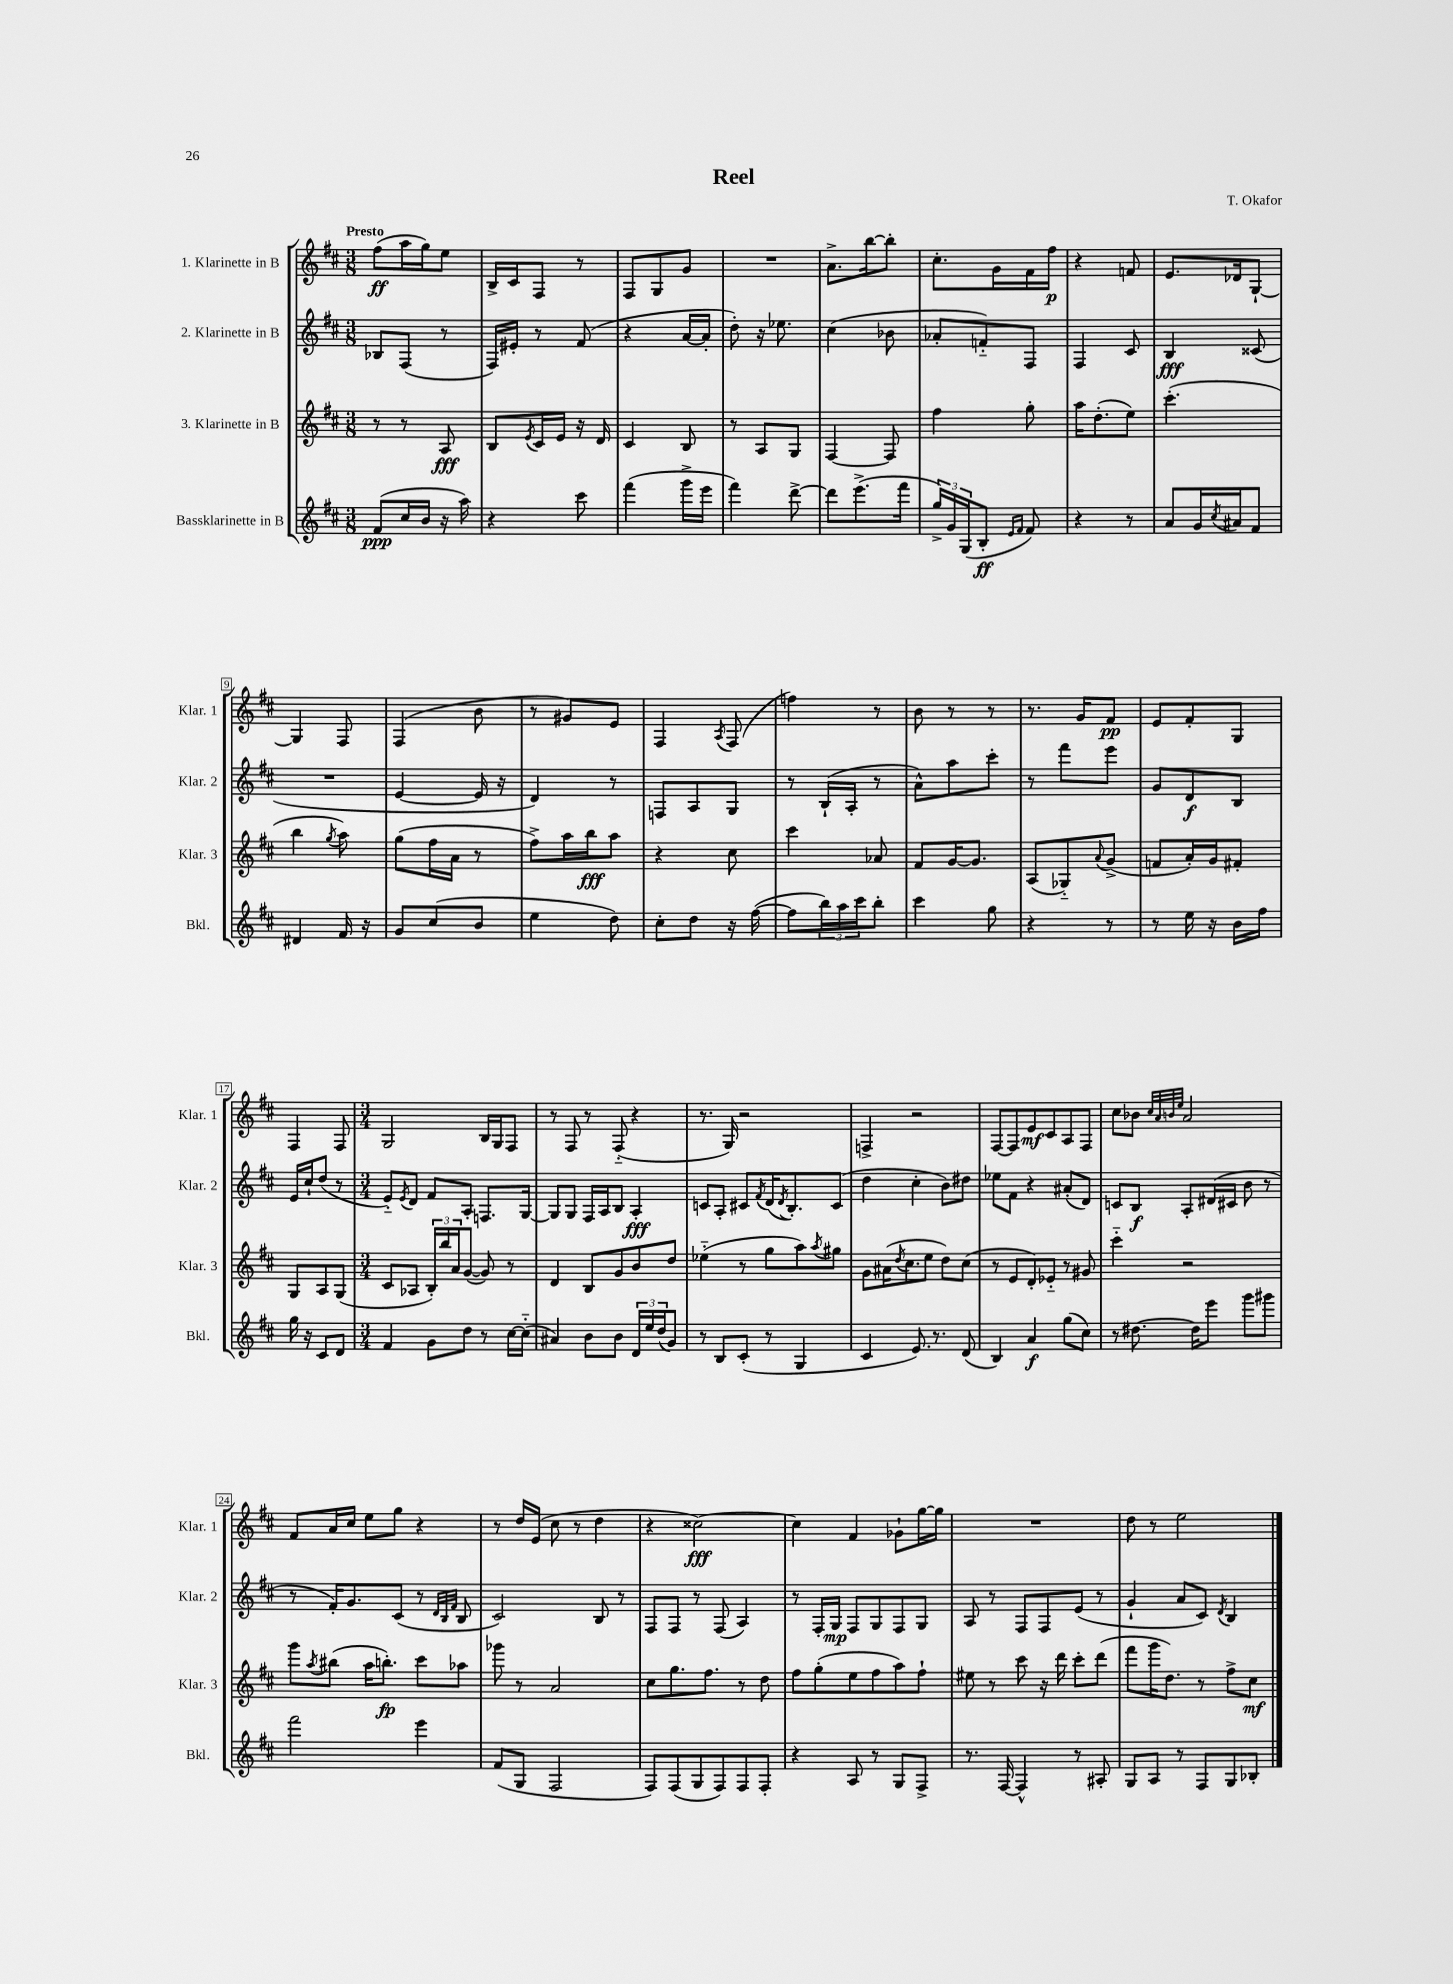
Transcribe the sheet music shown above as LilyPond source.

\header { title = "Reel" composer = "T. Okafor" }
<<
\new StaffGroup <<
\new Staff = "s0" \with { instrumentName = "1. Klarinette in B" shortInstrumentName = "Klar. 1" } {
    \clef treble \key d \major \numericTimeSignature \time 3/8 \tempo "Presto"
    fis''8\ff( a''16 g''16) e''8 |
    b16-> cis'16 fis8 r8 |
    fis8 g8 g'8 |
    R4. |
    a'8.-> b''16~ b''8-. |
    cis''8.-. g'16 fis'16 fis''16\p |
    r4 f'8 |
    e'8. des'16 g8~-! |
    g4 fis8 |
    fis4( b'8 |
    r8 gis'8) e'8 |
    fis4 \acciaccatura { a8 } fis8( |
    f''4) r8 |
    b'8 r8 r8 |
    r8. g'16 fis'8\pp |
    e'8 fis'8-. g8 |
    fis4 fis8 |
    \numericTimeSignature \time 3/4 g2 b16 g16 fis8 |
    r8 fis8 r8 fis8-_( r4 |
    r8. g16) r2 |
    f4-> r2 |
    fis8~ fis8 e'8\mf cis'8 a8 fis8 |
    cis''8 bes'8 \grace { cis''32 a'32 b'32 e''32 } a'2 |
    fis'8 a'16 cis''16 e''8 g''8 r4 |
    r8 d''16 e'16( cis''8 r8 d''4 |
    r4 cisis''2~\fff) |
    cisis''4 fis'4 ges'8-! g''16~ g''16 |
    R2. |
    d''8 r8 e''2 \bar "|." |
}
\new Staff = "s1" \with { instrumentName = "2. Klarinette in B" shortInstrumentName = "Klar. 2" } {
    \clef treble \key d \major \numericTimeSignature \time 3/8
    bes8 fis8( r8 |
    fis16) eis'16-. r8 fis'8( |
    r4 a'16~ a'16-. |
    d''8-.) r16 ees''8. |
    cis''4( bes'8 |
    aes'8-. f'8-_) fis8 |
    fis4 cis'8 |
    b4\fff cisis'8( |
    R4. |
    e'4~ e'16 r16 |
    d'4) r8 |
    f8 a8 g8 |
    r8 b16-!( a16-. r8 |
    a'8-^) a''8 cis'''8-. |
    r8 fis'''8 e'''8 |
    g'8 d'8\f b8 |
    e'16 cis''16-! d''8( r8 |
    \numericTimeSignature \time 3/4 e'8-_) \acciaccatura { e'8 } d'8 fis'8 a8-. f8. g16~ |
    g8 g8 fis16 a16 b8 a4-.\fff |
    c'8 a8-. cis'8 \acciaccatura { fis'8 } d'16( \acciaccatura { d'8 } b8.-.) cis'8( |
    d''4 cis''4-. b'8) dis''8 |
    ees''8 fis'8 r4 ais'8-.( d'8) |
    c'8 b8\f a8-. dis'16( cis'16 b'8 r8 |
    r8 fis'16-.) g'8. cis'8( r8 \grace { d'32 b32 fis'32 } b8 |
    cis'2) b8 r8 |
    fis8 fis8 r8 fis8( a4) |
    r8 fis16-. g16\mp fis8 g8 fis8 g8 |
    a8 r8 fis8 fis8 e'8( r8 |
    g'4-! a'8 cis'8) \acciaccatura { d'8 } b4 \bar "|." |
}
\new Staff = "s2" \with { instrumentName = "3. Klarinette in B" shortInstrumentName = "Klar. 3" } {
    \clef treble \key d \major \numericTimeSignature \time 3/8
    r8 r8 a8\fff |
    b8 \acciaccatura { e'8 } cis'16 e'16 r16 d'16 |
    cis'4 b8 |
    r8 a8 g8 |
    fis4~ fis8 |
    fis''4 g''8-. |
    a''16 d''8.-.( e''8) |
    cis'''4.-.( |
    b''4 \acciaccatura { g''8 } a''8) |
    g''8( fis''16 a'16 r8 |
    fis''8->) a''16 b''16\fff a''8 |
    r4 cis''8 |
    cis'''4 aes'8 |
    fis'8 g'16~ g'8. |
    a8( ges8-_) \appoggiatura { a'8 } g'8->( |
    f'8 a'16-.) g'16 fis'8-. |
    g8 a8 g8( |
    \numericTimeSignature \time 3/4 cis'8 aes8 \tuplet 3/2 { b16-.) b''16 a'16 } g'8~( g'8) r8 |
    d'4 b8 g'8 b'8 d''8 |
    ees''4-_( r8 g''8 a''8) \acciaccatura { a''8 } gis''8 |
    g'8 ais'16( \acciaccatura { d''8 } cis''8. e''8 d''8) cis''8( |
    r8 e'8 d'8-.) ees'8-_ r8 gis'8 |
    cis'''4-_ r2 |
    g'''8 \acciaccatura { a''8 } bis''8( a''16 b''8.-.\fp) cis'''8 aes''8 |
    ges'''8 r8 a'2 |
    cis''8 g''8. fis''8. r8 d''8 |
    fis''8 g''8-.( e''8 fis''8 a''8) fis''8-! |
    eis''8 r8 cis'''8 r16 d'''16 cis'''8-. d'''8( |
    fis'''8 g'''16 d''8.) r8 fis''8-> cis''8\mf \bar "|." |
}
\new Staff = "s3" \with { instrumentName = "Bassklarinette in B" shortInstrumentName = "Bkl." } {
    \clef treble \key d \major \numericTimeSignature \time 3/8
    fis'8\ppp( cis''16 b'16 r16 a''16) |
    r4 cis'''8 |
    fis'''4( g'''16-> e'''16 |
    fis'''4) d'''8~-> |
    d'''8 e'''8.->( fis'''16 |
    \tuplet 3/2 { g''16->) g'16 g16( } b8-.\ff \grace { e'16 fis'16 } fis'8) |
    r4 r8 |
    a'8 g'16 \acciaccatura { cis''8 } ais'16 fis'8 |
    dis'4 fis'16 r16 |
    g'8 cis''8( b'8 |
    e''4 d''8) |
    cis''8-. d''8 r16 fis''16~( |
    fis''8 \tuplet 3/2 { b''16) a''16 cis'''16 } b''8-. |
    cis'''4 g''8 |
    r4 r8 |
    r8 e''16 r16 b'16 fis''16 |
    g''16 r16 cis'8 d'8 |
    \numericTimeSignature \time 3/4 fis'4 g'8 d''8 r8 cis''16~ cis''16-_( |
    ais'4) b'8 b'8 \tuplet 3/2 { d'16 e''16 d''16( } g'8) |
    r8 b8 cis'8-.( r8 g4 |
    cis'4 e'8.) r8. d'8( |
    b4) a'4\f g''8( cis''8) |
    r8 dis''8.~ dis''16 e'''8 g'''8 gis'''8 |
    fis'''2 e'''4 |
    fis'8( g8 fis2 |
    fis8) fis8( g8 fis8) fis8 fis8-. |
    r4 a8 r8 g8 fis8-> |
    r8. fis16~ fis4-^ r8 ais8-. |
    g8 a8 r8 fis8 g8 bes8-. \bar "|." |
}
>>
>>
\layout { \context { \Score \override BarNumber.stencil = #(make-stencil-boxer 0.1 0.3 ly:text-interface::print) } }
